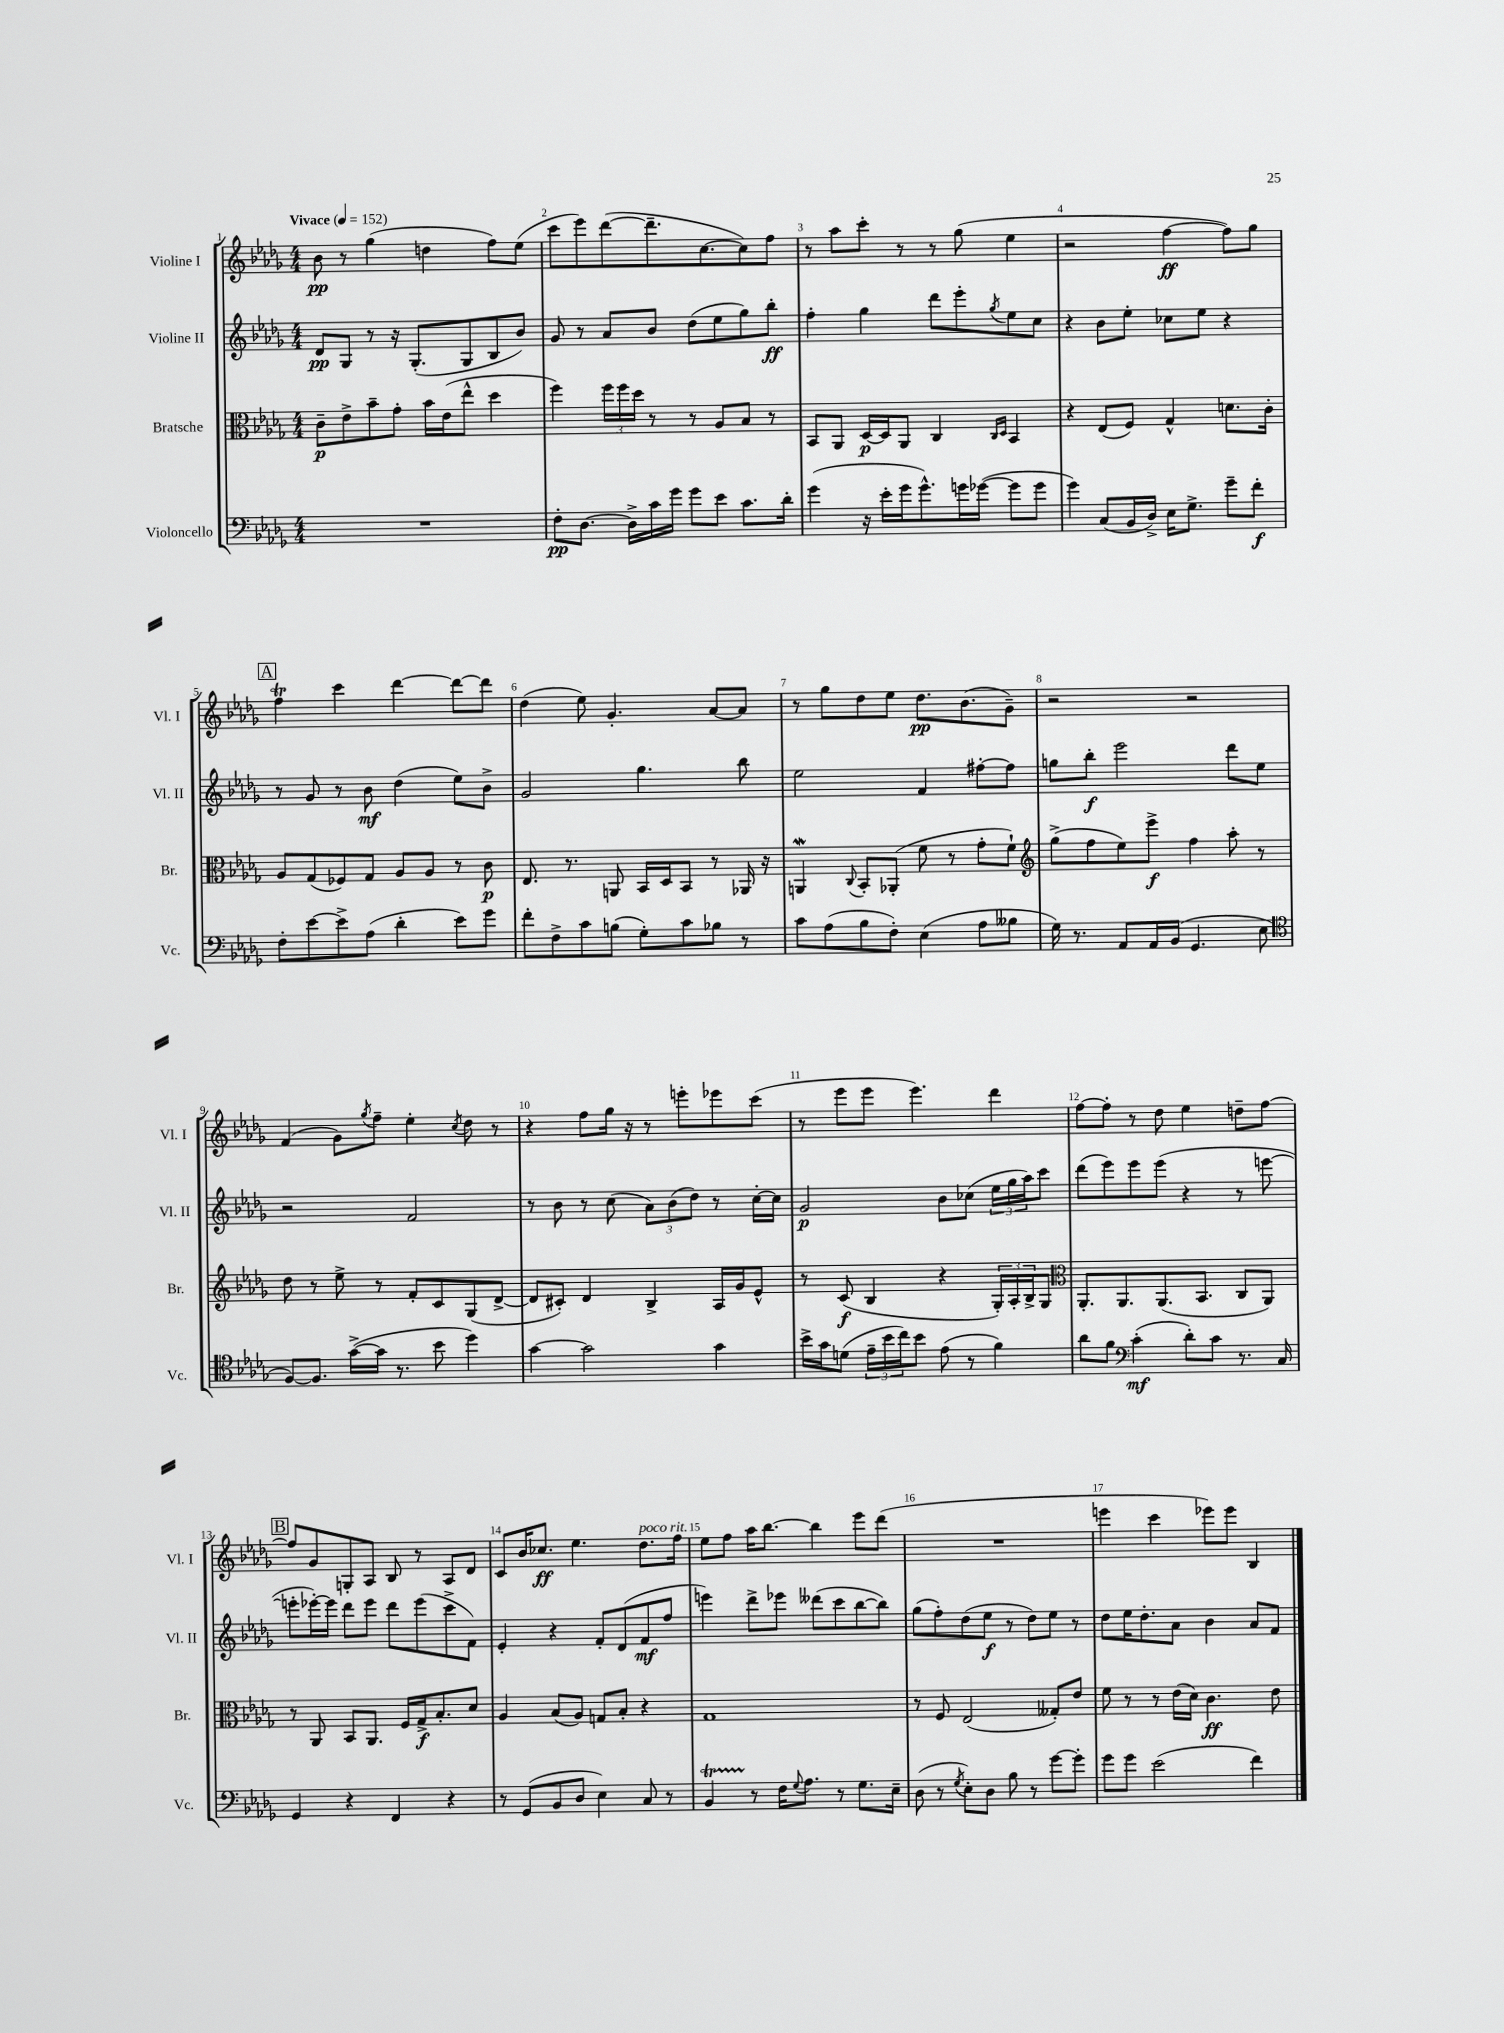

**kern	**kern	**kern	**kern
*staff4	*staff3	*staff2	*staff1
*clefF4	*clefC3	*clefG2	*clefG2
*k[b-e-a-d-g-]	*k[b-e-a-d-g-]	*k[b-e-a-d-g-]	*k[b-e-a-d-g-]
*M4/4	*M4/4	*M4/4	*M4/4
*MM152	*MM152	*MM152	*MM152
1r	8c~	8d-	8b-
.	8e-^	8G-	8r
.	8b-~	8r	(4gg-
.	8g-'	16r	.
.	.	(8.G-'	.
.	16b-	.	4dd
.	(16e-	.	.
.	8ee-^^	8G-	.
.	4dd-	8B-	8ff)
.	.	8b-)	(8ee-
=	=	=	=
8F'	4ff)	8g-	8ccc
[8.D-	.	8r	8eee-)
.	24ff	8a-	([8ddd-
.	24ff	.	.
16D-^]	.	.	.
.	24dd-	.	.
16c	8r	8b-	8.ddd-~]
16g-	.	.	.
8g-	8r	(8dd-	.
.	.	.	[8.cc
8e-	8A-	8ee-	.
8.c	8B-	8gg-)	8cc])
.	8r	8bb-'	8ff
16d-'	.	.	.
=	=	=	=
(4g-	8BB-	4ff'	8r
.	8AA-	.	8aa-
16r	[16D-	4gg-	8ccc'
16e-'	16D-]	.	.
16g-	8AA-	.	8r
8.g-^^)	.	.	.
.	4C	8ddd-	8r
16g	.	8eee-'	(8gg-
([16g-	.	.	.
.	16qqC	.	.
.	16qqD-	8qgg-	.
8g-]	4BB-	8ee-	4ee-
8g-	.	8cc	.
=	=	=	=
4g-)	4r	4r	2r
(8C	(8E-	8b-	.
16BB-	8F)	8ee-'	.
16D-^)	.	.	.
16E-	4G-^^	8cc-	[4ff
8.G-^	.	.	.
.	.	8ee-	.
8g-~	8.d	4r	8ff])
8f'	.	.	8gg-
.	16c'	.	.
=	=	=	=
8F'	8A-	8r	4ff
[8e-	(8G-	8g-	.
8e-^]	8F-)	8r	4ccc
(8A-	8G-	8b-	.
4d-'	8A-	(4dd-	[4ddd-
.	8A-	.	.
8e-)	8r	8ee-)	8ddd-_
8g-	8c	8b-^	8ddd-]
=	=	=	=
8f'	8.E-	2g-	(4dd-
8F^	.	.	.
.	8.r	.	.
8c	.	.	8ee-)
(8B	8AA	.	4.g-'
8G-')	16BB-	4.gg-	.
.	16D-	.	.
8c	8BB-	.	.
8B-	8r	.	[8a-
8r	16AA-	8bb-	8a-]
.	16r	.	.
=	=	=	=
8c	4AA	2ee-	8r
(8A-	.	.	8gg-
.	8qqC	.	.
8B-	8BB-'	.	8dd-
8F')	(8AA-'	.	8ee-
(4E-	8f	4f	8.dd-
.	8r	.	.
.	.	.	(8.b-
8A-	8g-'	[8ff#'	.
8B--	8f`)	8ff#]	8g-~)
=	=	=	=
*	*clefG2	*	*
16G-)	(8gg-^	8gg	2r
8.r	.	.	.
.	8ff	8bb-'	.
8AA-	8ee-)	2eee-	.
16AA-	8eee-^	.	.
(16BB-	.	.	.
4.GG-	4ff	.	2r
.	8aa-'	8ddd-	.
8E-	8r	8ee-	.
=	=	=	=
*clefC4	*	*	*
[8F)	8dd-	2r	(4f
8.F]	8r	.	.
.	8ee-^	.	8g-)
([16g-^	.	.	.
.	.	.	8qgg-
16g-]	8r	.	8ff~
8.r	.	.	.
.	8f'	2f	4ee-'
8b-	8c	.	.
.	.	.	8qcc
4dd-)	(8G-	.	8dd-
.	[8d-^	.	8r
=	=	=	=
[4g-	8d-]	8r	4r
.	8c#')	8b-	.
2g-]	4d-	8r	8ff
.	.	(8cc	16gg-
.	.	.	16r
.	4B-^	12a-)	8r
.	.	(12b-	.
.	.	.	8eee'
.	.	12dd-)	.
4g-	16A-	8r	8eee-
.	16g-	.	.
.	8e-^^	[16cc'	(8ccc
.	.	16cc]	.
=	=	=	=
16b-^	8r	2g-	8r
16g-	.	.	.
(8d	(8c	.	8eee-
24e-~	4B-	.	8eee-
24b-	.	.	.
24cc)	.	.	.
8b-	.	.	4.eee-)
(8e-	4r	8b-	.
8r	.	(8cc-	.
4f)	24G-')	24ee-	4ddd-
.	24A-'	24gg-	.
.	24B-^	24aa-)	.
.	8G-	8ccc	.
=	=	=	=
*	*clefC3	*	*
8a-	8.AA-'	(8ddd-	[8ff
8f	.	8eee-)	8ff']
.	8.AA-	.	.
*clefF4	*	*	*
(4c'	.	8eee-	8r
.	(8.AA-	(8eee-	8dd-
8d-')	.	4r	4ee-
.	8.BB-	.	.
8c	.	.	.
8.r	8C	8r	8dd~
.	8AA-)	[8eee	[8ff
16C	.	.	.
=	=	=	=
4GG-	8r	8eee']	8ff]
.	8AA-	[16eee-')	8g-
.	.	16eee-]	.
4r	8BB-	8ddd-	8G'
.	8.AA-	8eee-	8A-
4FF	.	8ddd-	8B-
.	16F	.	.
.	16G-^	(8eee-	8r
.	8.B-'	.	.
4r	.	8ccc^	8A-
.	8d-	8f)	8d-
=	=	=	=
8r	4A-	4e-'	8c
(8GG-	.	.	16b-
.	.	.	8.cc-
8BB-	(8B-	4r	.
8D-	8A-)	.	4.ee-
4E-)	8G	8f'	.
.	8B-'	(8d-	.
8C	4r	8f	8.dd-
8r	.	8ff	.
.	.	.	16ff
=	=	=	=
4BB-	1G-	4eee)	8ee-
.	.	.	8ff
8r	.	8ddd-^	16aa-
.	.	.	[8.bb-
16F	.	8eee-	.
8qqG-	.	.	.
8.A-	.	.	.
.	.	(8ddd--	4bb-]
8r	.	8ccc	.
8.G-	.	[8bb-	8eee-
.	.	8bb-])	(8ddd-
16E-~	.	.	.
=	=	=	=
(8D-	8r	(8gg-	1r
8r	8F	8ff')	.
8qG-	.	.	.
8E-')	(2E-	(8dd-	.
8D-	.	8ee-	.
8B-	.	8r	.
8r	.	8dd-)	.
[8g-	8G--')	8ee-	.
8g-']	8e-	8r	.
=	=	=	=
8g-	8f	8dd-	4eee
8g-	8r	16ee-	.
.	.	8.dd-'	.
(2e-	8r	.	4ccc
.	(16e-	8a-	.
.	16d-)	.	.
.	4.c	4b-	8eee-)
.	.	.	8eee-
4f)	.	8a-	4B-
.	8e-	8f	.
==	==	==	==
*-	*-	*-	*-
